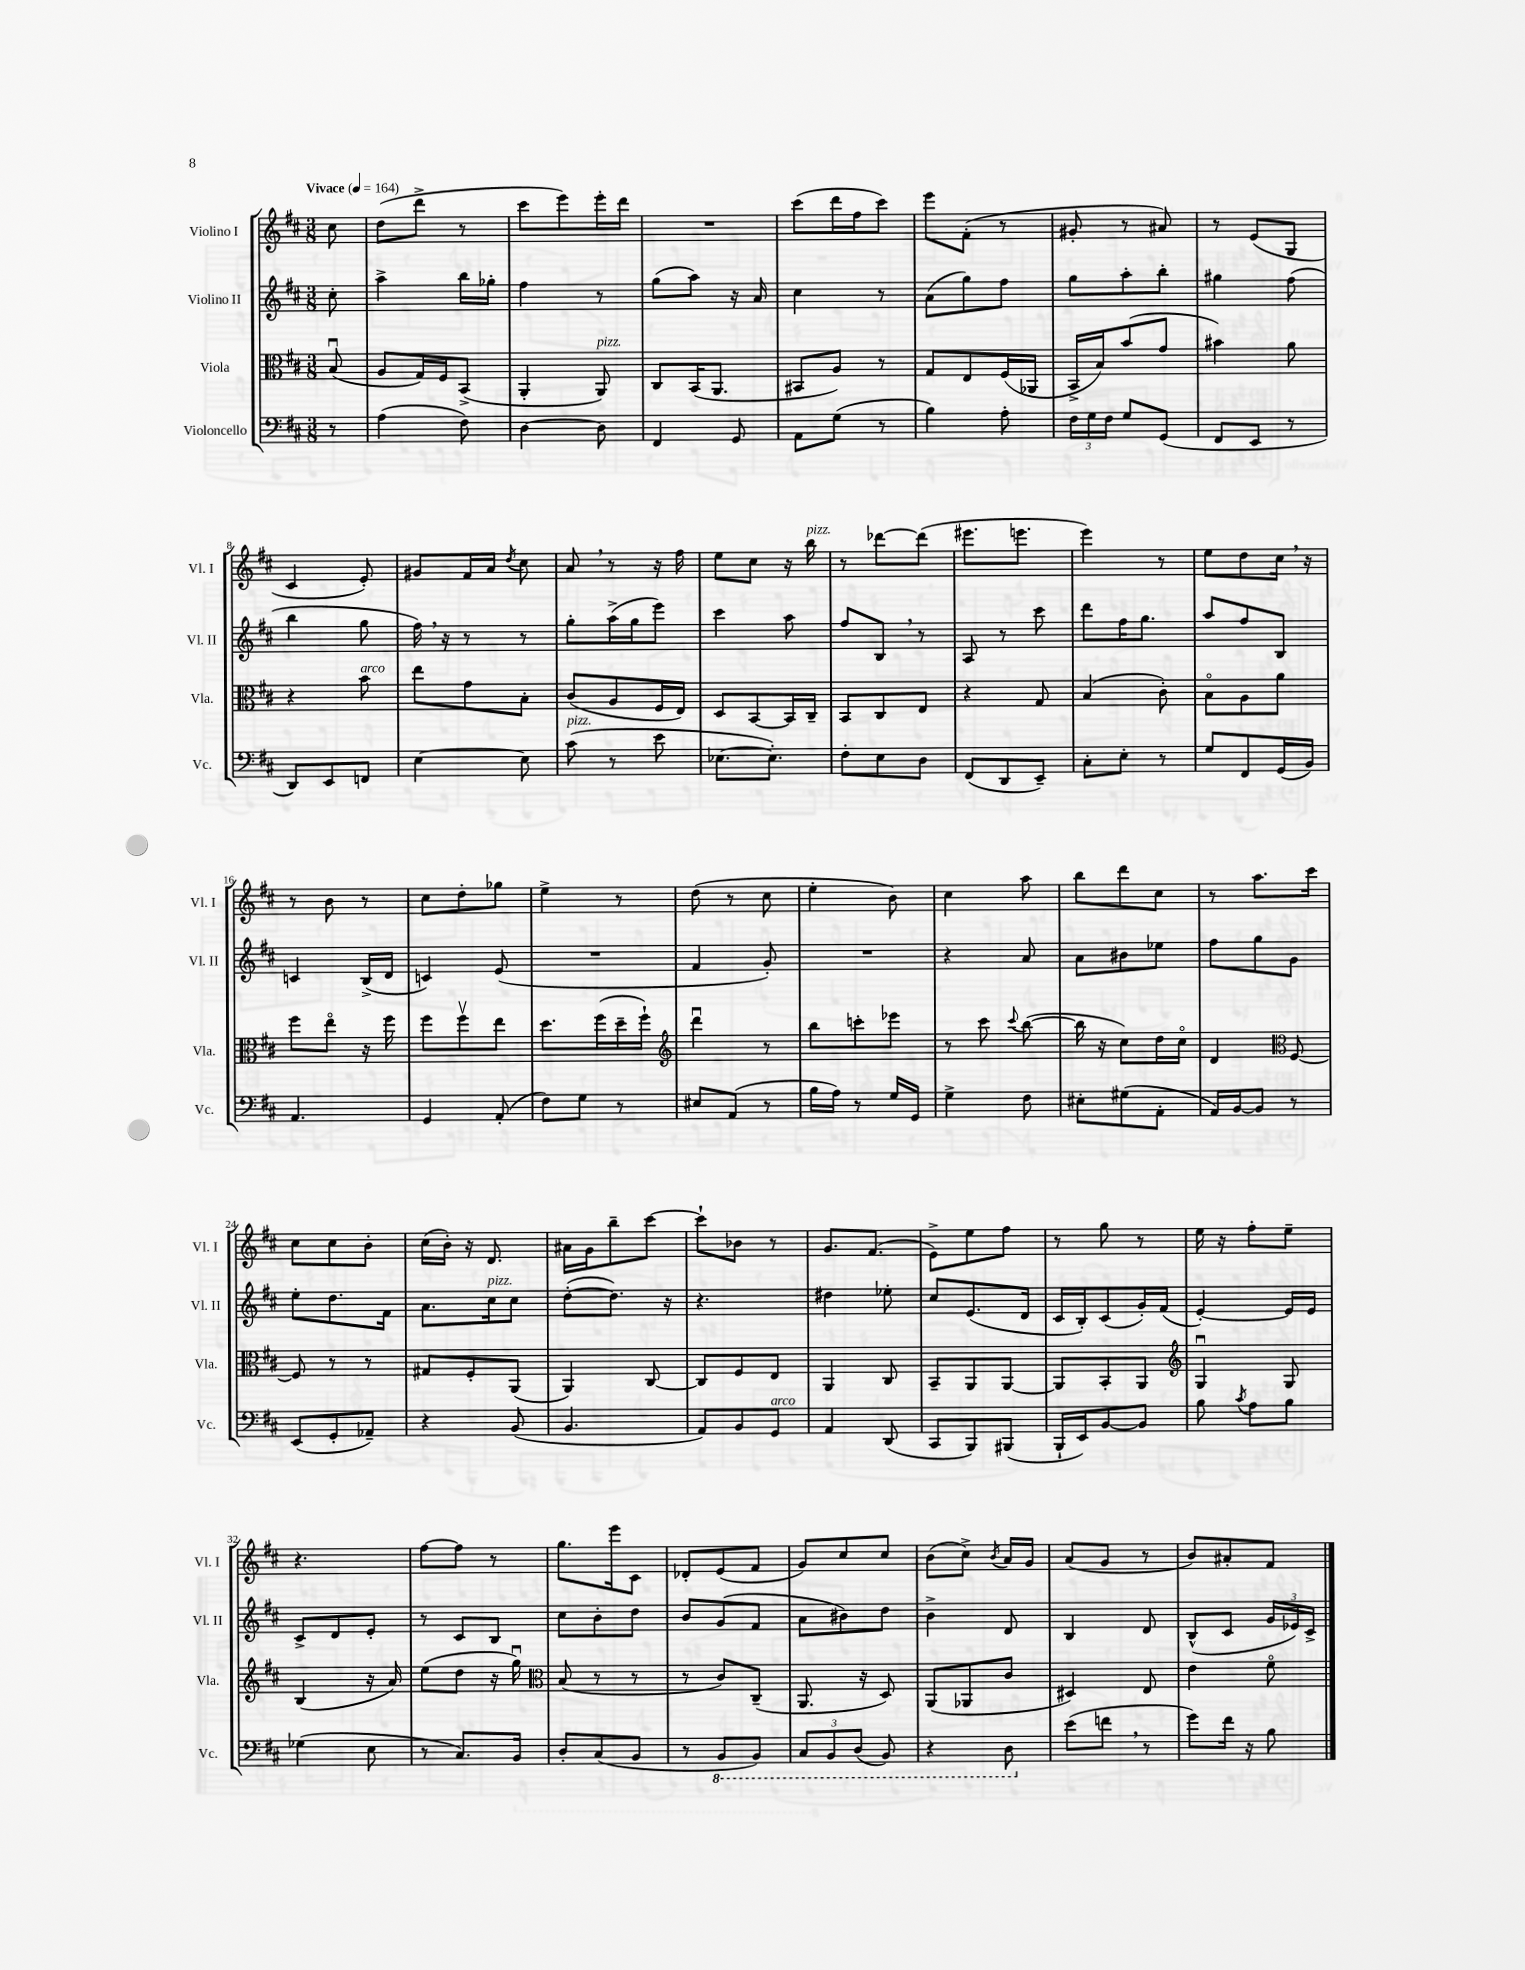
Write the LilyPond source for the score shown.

<<
\new StaffGroup <<
\new Staff = "s0" \with { instrumentName = "Violino I" shortInstrumentName = "Vl. I" } {
    \clef treble \key d \major \numericTimeSignature \time 3/8 \partial 8 \tempo "Vivace" 4 = 164
    \autoBeamOff cis''8 |
    d''8[( d'''8]-> r8 |
    cis'''8[ e'''8) e'''16-. d'''16] |
    R4. |
    cis'''8[( d'''16 fis''16 cis'''8]) |
    e'''8[ fis'8]-.( r8 |
    gis'8-. r8 ais'8) |
    r8 e'8[( g8] |
    cis'4 e'8-.) |
    gis'8[ fis'16 a'16] \acciaccatura { d''8 } cis''8 |
    a'8 \breathe r8 r16 fis''16 |
    e''8[ cis''8] r16 b''16^\markup { \italic "pizz." } |
    r8 des'''8[~ des'''8]( |
    eis'''8.[ e'''8.] |
    e'''4) r8 |
    e''8[ d''8 cis''16] \breathe r16 |
    r8 b'8 r8 |
    cis''8[ d''8-. ges''8] |
    e''4-> r8 |
    d''8( r8 cis''8 |
    e''4-. b'8) |
    cis''4 a''8 |
    b''8[ d'''8 cis''8] |
    r8 a''8.[ cis'''16] |
    cis''8[ cis''8 b'8]-. |
    cis''16[( b'16]-.) r16 d'8. |
    ais'16[ g'16 b''8-- cis'''8]~ |
    cis'''8[-! bes'8] r8 |
    g'8.[ fis'8.]( |
    e'8[->) e''8 fis''8] |
    r8 g''8 r8 |
    e''16 r16 fis''8[-. e''8]-- |
    r4. |
    fis''8[~ fis''8] r8 |
    g''8.[ e'''16 cis'8] |
    des'8[-. e'8( fis'8] |
    g'8[) cis''8 cis''8] |
    b'8[( cis''8]->) \acciaccatura { b'8 } a'16[ g'16] |
    a'8[( g'8] r8 |
    b'8[) ais'8-. fis'8] \bar "|." |
}
\new Staff = "s1" \with { instrumentName = "Violino II" shortInstrumentName = "Vl. II" } {
    \clef treble \key d \major \numericTimeSignature \time 3/8 \partial 8
    \autoBeamOff cis''8-. |
    a''4-> b''16[ ges''16]-. |
    fis''4 r8 |
    g''8[( a''8]) r16 a'16 |
    cis''4 r8 |
    a'8[( g''8) fis''8] |
    g''8[ a''8-. b''8]-. |
    gis''4 fis''8( |
    b''4 g''8 |
    fis''16) \breathe r16 r8 r8 |
    g''8[-. a''16->( g''16 e'''8]) |
    cis'''4 a''8 |
    fis''8[ b8] \breathe r8 |
    a8 r8 cis'''8 |
    d'''8[ fis''16 g''8.] |
    a''8[ fis''8 b8] |
    c'4 b16[->( d'16] |
    c'4) e'8( |
    R4. |
    fis'4 g'8-.) |
    R4. |
    r4 a'8 |
    a'8[ bis'8 ees''8] |
    fis''8[ g''8 g'8] |
    e''8[-. d''8. fis'16] |
    a'8.[ cis''16^\markup { \italic "pizz." } cis''8] |
    d''8[~-.( d''8.]) r16 |
    r4. |
    dis''4 ees''8-. |
    cis''8[ e'8.( d'16] |
    cis'16[ b16-.) cis'8( g'16-.) fis'16]( |
    e'4~-.) e'16[ e'16] |
    cis'8[-> d'8 e'8]-. |
    r8 cis'8[ b8] |
    cis''8[ b'8-. d''8] |
    b'8[ g'8( fis'8] |
    a'8[ bis'8) d''8] |
    b'4-> d'8 |
    b4 d'8 |
    b8[-^( cis'8] \tuplet 3/2 { g'16[ ees'16) cis'16]-> } \bar "|." |
}
\new Staff = "s2" \with { instrumentName = "Viola" shortInstrumentName = "Vla." } {
    \clef alto \key d \major \numericTimeSignature \time 3/8 \partial 8
    \autoBeamOff b8\downbow( |
    a8[ g16) fis16 b,8]->( |
    a,4-. a,8^\markup { \italic "pizz." }) |
    cis8[ b,16( a,8.] |
    bis,8[ a8]) r8 |
    g8[ e8 fis16( aes,16] |
    b,16[-> b16) b'8( g'8] |
    bis'4) a'8 |
    r4 b'8^\markup { \italic "arco" } |
    e''8[ g'8 b8]-. |
    cis'8[( a8 fis16 e16]) |
    d8[ b,8~ b,16 cis16]-- |
    b,8[ cis8 e8] |
    r4 g8 |
    b4( cis'8-.) |
    b8[\flageolet a8 a'8] |
    fis''8[ e''8]\flageolet r16 fis''16 |
    fis''8[ fis''8\upbow e''8] |
    d''8.[ fis''16( d''16-- fis''16]-!) |
    \clef treble d'''4\downbow r8 |
    b''8[ c'''8-. ees'''8] |
    r8 cis'''8 \appoggiatura { cis'''8 } b''8~( |
    b''16 r16 cis''8[) d''16 cis''16]\flageolet |
    d'4 \clef alto fis8~ |
    fis8 r8 r8 |
    gis8[ fis8-. a,8]( |
    a,4) cis8~ |
    cis8[ fis8 e8] |
    a,4 cis8 |
    b,8[-- a,8 a,8]~ |
    a,8[ b,8-. a,8] |
    \clef treble g4\downbow g8 |
    b4( r16 a'16) |
    e''8[( d''8] r16 g''16\downbow) |
    \clef alto b8( r8 r8 |
    r8 cis'8[) cis8]--( |
    a,8. r16 d8) |
    a,8[( aes,8 cis'8] |
    dis4) e8 |
    e'4 fis'8\flageolet \bar "|." |
}
\new Staff = "s3" \with { instrumentName = "Violoncello" shortInstrumentName = "Vc." } {
    \clef bass \key d \major \numericTimeSignature \time 3/8 \partial 8
    \autoBeamOff r8 |
    a4( fis8) |
    d4~ d8 |
    fis,4 g,8 |
    a,8[ g8]( r8 |
    b4) a8-. |
    \tuplet 3/2 { fis16[ g16 fis16] } g8[ g,8]( |
    fis,8[ e,8] r8 |
    d,8[) e,8 f,8] |
    e4~ e8 |
    cis'8^\markup { \italic "pizz." }( r8 e'8 |
    ees8.[~ ees8.]-.) |
    fis8[-. e8 d8] |
    fis,8[( d,8 e,8]--) |
    cis8[-. e8]-. r8 |
    g8[ fis,8 g,16( b,16]) |
    a,4. |
    g,4 a,8-.( |
    fis8[) g8] r8 |
    eis8[ a,8]( r8 |
    b16[ a16]) r8 g16[ g,16] |
    g4-> fis8 |
    eis8[-. gis8( a,8]-. |
    a,16[) b,16~ b,8] r8 |
    e,8[( g,8-. aes,8]--) |
    r4 b,8( |
    b,4. |
    a,8[) b,8 g,8]^\markup { \italic "arco" } |
    a,4 d,8( |
    cis,8[ b,,8) bis,,8]( |
    b,,16[-! e,16) b,8~ b,8] |
    b8 \acciaccatura { cis'8 } a8[ b8] |
    ges4( e8 |
    r8 cis8.[) b,16] |
    d8[-. cis8( b,8] |
    r8 \ottava #-1 b,,8[ b,,8]) |
    \tuplet 3/2 { cis,8[ b,,8 d,8]( } b,,8) |
    r4 d,8 \ottava #0 |
    e'8[( f'8] \breathe r8 |
    g'8[) fis'16] r16 b8 \bar "|." |
}
>>
>>
